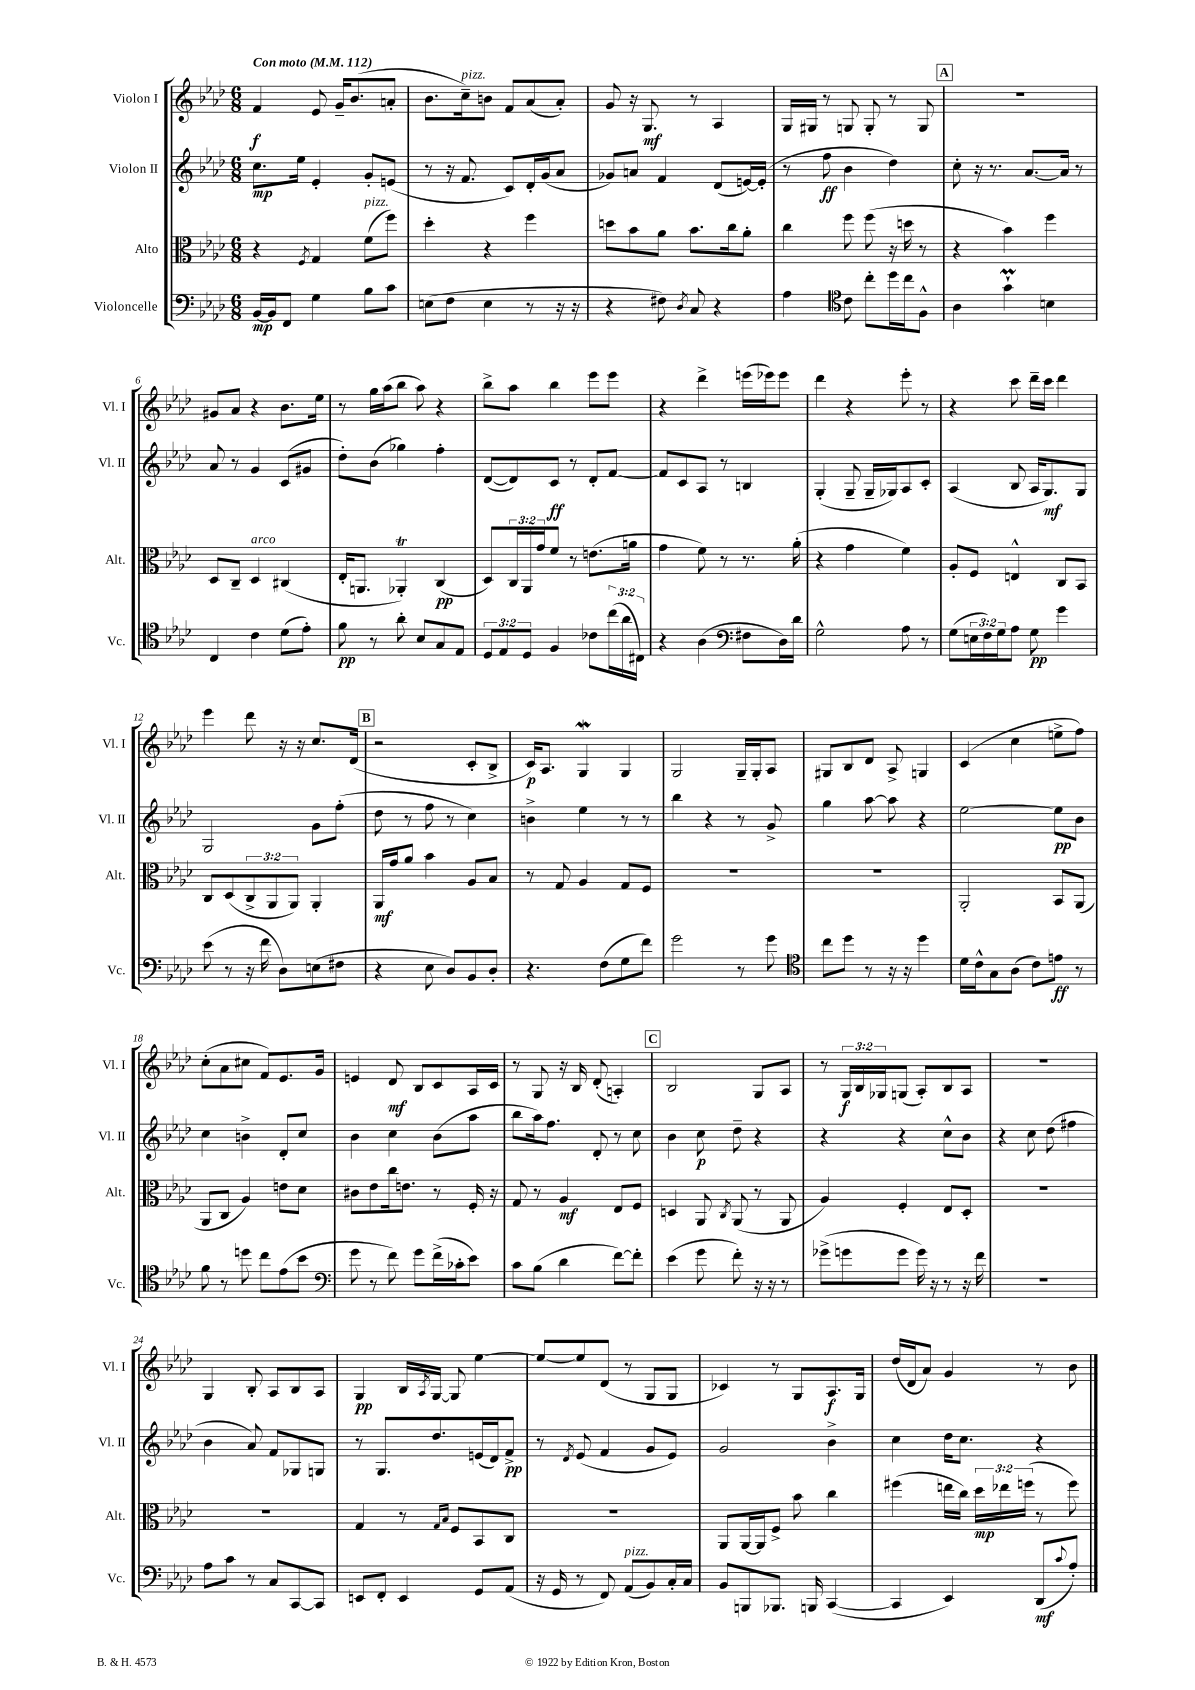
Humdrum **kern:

**kern	**kern	**kern	**kern
*staff4	*staff3	*staff2	*staff1
*clefF4	*clefC3	*clefG2	*clefG2
*k[b-e-a-d-]	*k[b-e-a-d-]	*k[b-e-a-d-]	*k[b-e-a-d-]
*M6/8	*M6/8	*M6/8	*M6/8
*MM112	*MM112	*MM112	*MM112
[16BB-/LL	4r	8.cc\L	4f/
16BB-/]J	.	.	.
8FF/J	.	.	.
.	.	16ee-\Jk	.
.	8qF/	.	.
4G\	4G/	4e-'/	8e-/
.	.	.	16g~/LK
.	.	.	(8.b-/
8B-\L	(8f\L	8g'/L	.
8c\J	8ff\J)	(8e/J	8a'/J
=	=	=	=
(8E\L	4dd-'\	8r	8.b-\L
8F\J	.	16r	.
.	.	8.f/	16cc~\k)
4E\	4r	.	8b\J
.	.	8c/L)	8f/L
8r	4ff\	16d-'/L	(8a-/
.	.	(16g/J	.
16r	.	8a-/J	8a-'/J)
16r	.	.	.
=	=	=	=
4r	8dd\L	8g-/L)	8g/
.	8b-\	8a/J	16r
.	.	.	8.G/
8F#\)	8a-\J	4f/	.
8qD-/	.	.	.
8C/	8.b-\L	.	8r
4r	.	(8d-/L	4A-/
.	16cc\k	.	.
.	8a-'\J	[16e/L)	.
.	.	(16e'/]JJ	.
=	=	=	=
4A-\	4cc\	8r	16G/LL
.	.	.	16G#/JJ
.	.	8ff\	8r
*clefC4	*	*	*
8c\	8ff\	4b-\	8G/
8cc'\L	(8ff\	.	8G'/
16dd-\L	16r	4dd-\)	8r
16cc\J	16dd\	.	.
8F^^\J	8r	.	8G/
=	=	=	=
4A-\	4r	8cc'\	2.r
.	.	16r	.
.	.	8.r	.
4g`\	4b-\)	.	.
.	.	[8.a-/L	.
4B\	4ff\	.	.
.	.	16a-/]Jk	.
.	.	8r	.
=	=	=	=
4C/	8D-/L	8a-/	8g#/L
.	8C~/J	8r	8a-/J
4c\	4D-/	4g/	4r
(8d-\L	(4C#/	(8c/L	8.b-\L
8e-'\J)	.	8g#/J	.
.	.	.	16ee-\Jk
=	=	=	=
8f\	16E-'/LK	8dd-'\L)	8r
.	8.AA/J	.	.
8r	.	(8b-\J	16gg\LL
.	.	.	(16aa-\J
8a-'\	4AA-'/)	4gg-\)	8bb-\J
8B-/L	.	.	8aa-\)
8G/	(4C/	4ff'\	4r
8E-/J	.	.	.
=	=	=	=
12D-/L	8D-/L)	([8d-/L	8bb-^\L
12E-/	.	.	.
.	24C/L	8d-/])	8aa-\J
12D-/J	24AA-/	.	.
.	24g/J	.	.
4F/	8f/J	8c/J	4bb-\
.	8r	8r	.
8c-\L	(8.e\L	8d-'/L	8eee-\L
(24cc\L	.	[8f/J	8eee-\J
24a-\	.	.	.
.	16a\Jk	.	.
24C#\JJ)	.	.	.
=	=	=	=
4r	4g\	8f/]L	4r
.	.	8c/	.
(4A-\	8f\)	8A-/J	4ddd-^\
.	8r	8r	.
*clefF4	*	*	*
8F#\L	8.r	4B/	(16eee\LL
.	.	.	16eee-\J)
16D-\L)	.	.	8eee-\J
16d-\JJ	(16a-'\	.	.
=	=	=	=
2G^^\	4r	(4G'/	4ddd-\
.	4g\	8G~/	4r
.	.	16G~/LL	.
.	.	16G-/J)	.
8A-\	4f\)	8A-/	8eee-'\
8r	.	8c'/J	8r
=	=	=	=
(8G\L	8A-'/L	(4A-/	4r
24E\L	8F/J	.	.
24F\)	.	.	.
24G\J	.	.	.
8A-\J	4E^^/	8B-/	8ccc\
8G\	.	16A-/LK	16ddd-~\LL
.	.	8.G/)	16ccc\JJ
4g\	8C/L	.	4ddd-\
.	8BB-/J	8G/J	.
=	=	=	=
(8e-\	8C/L	2G/	4eee-\
8r	(8D-/	.	.
16r	12C^/	.	8ddd-\
16f\	.	.	.
.	12AA-/	.	.
8D-\L)	.	.	16r
.	12AA-/J)	.	.
.	.	.	16r
(8E\	4AA-'/	8g\L	8.cc/L
8F#\J	.	(8ff'\J	.
.	.	.	(16d-/Jk
=	=	=	=
4r	16AA-/LL	8dd-\	2r
.	16g/J	.	.
.	8a-/J	8r	.
8E-\	4b-\	8ff\	.
8D-/L)	.	8r	.
8BB-/	8A-/L	4cc\)	8c'/L
8D-'/J	8B-/J	.	8B-^/J
=	=	=	=
4.r	8r	4b^\	16c/LK)
.	.	.	8.A-/J
.	8G/	.	.
.	4A-/	4ee-\	4G/
(8F\L	.	.	.
8G\	8G/L	8r	4G/
8f\J)	8F/J	8r	.
=	=	=	=
2g\	2.r	4bb-\	2G/
.	.	4r	.
8r	.	8r	16G~/LL
.	.	.	16G'/J
8g\	.	8g^/	8A-/J
=	=	=	=
*clefC4	*	*	*
8cc\L	2.r	4gg\	8G#/L
8dd-\J	.	.	8B-/
8r	.	[8aa-\	8d-/J
16r	.	8aa-\]	8A-^/
16r	.	.	.
4dd-\	.	4r	4G/
=	=	=	=
16d-\LL	2AA-'/	[2ee-\	(4c/
16c^^\J	.	.	.
8G\	.	.	.
(8A-\J	.	.	4cc\
8c\L)	.	.	.
8e\J	8BB-/L	8ee-\]L	8ee^\L
8r	(8AA-/J	8b-\J	8ff\J)
=	=	=	=
8f\	8AA-/L	4cc\	(8cc'\L
8r	8C/J	.	8a-\
8dd\	4A-/)	4b^\	8cc#\J
8cc\L	.	.	8f/L)
(8e-\	8e\L	8d-'/L	8.e-/
8b-\J	8d-\J	8cc/J	.
.	.	.	16g/Jk
=	=	=	=
*clefF4	*	*	*
8g\	8c#\L	4b-\	4e/
8r	8e-\	.	.
8f\)	16cc\k	4cc\	8d-/
.	8.e\J	.	.
8g\L	.	.	8B-/L
(16f^\L	8r	(8b-\L	8c/
16c-'\J	.	.	.
8e-\J)	16F'/	8aa-\J	16A-/L
.	16r	.	16c/JJ
=	=	=	=
8c\L	8G/	8bb-\L	8r
(8B-\J	8r	16aa-\k)	8G/
.	.	8.ff\J	.
4d-\	4A-/	.	16r
.	.	.	16B-/
.	.	8d-'/	(8d-'/
[8f\L)	8E-/L	8r	4A'/)
8f'\]J	8F/J	8cc\	.
=	=	=	=
(4e-\	4D/	4b-\	2B-/
8g\	8AA-/	8cc\	.
.	8qC/	.	.
8f'\)	(8AA-/	8dd-~\	.
16r	8r	4r	8G/L
16r	.	.	.
8r	8AA-/	.	8A-/J
=	=	=	=
(8g-^\L	4A-/)	4r	8r
8g\	.	.	24G/LL
.	.	.	24B-/
.	.	.	24G-/J
8g\J	4F'/	4r	(8G/J
16g\)	.	.	8A-'/L)
16r	.	.	.
8r	8E-/L	8cc^^\L	8B-/
16r	8D-'/J	8b-\J	8A-/J
16f\	.	.	.
=	=	=	=
2.r	2.r	4r	2.r
.	.	8cc\	.
.	.	(8dd-\	.
.	.	4ff#\	.
=	=	=	=
8A-\L	2.r	4b-\	4G/
8c\J	.	.	.
8r	.	8a-/)	8B-'/
8C/L	.	8f/L	8A-/L
[8CC/	.	8G-/	8B-/
8CC/]J	.	8G/J	8A-/J
=	=	=	=
8EE/L	4G/	8r	4G/
8FF'/J	.	8.G/L	.
4EE/	8r	.	16B-/LL
.	.	.	8qA-/
.	.	8.dd-/	[16G/JJ
.	16qqG/LL	.	.
.	16qqB-/JJ	.	.
.	8F/L	.	8G/]
8GG/L	8BB-/	(16e/L	[4ee-\
.	.	16d-/J)	.
(8AA-/J	8C/J	8f^/J	.
=	=	=	=
16r	2.r	8r	8ee-/_L
16GG/	.	.	.
.	.	8qd-/	.
8r	.	(8e-/	8ee-/]
8FF/)	.	4f/	(8d-/J
(8AA-/L	.	.	8r
8BB-/)	.	8g/L	8G/L
16C'/L	.	8e-/J)	8G/J
16C/JJ	.	.	.
=	=	=	=
8BB-/L	8AA-/L	2g/	4c-/)
8BBB/	[16AA-/L	.	.
.	16AA-/]J	.	.
8.BBB-/J	8F^/J	.	8r
.	8b-\	.	8G/L
16BBB/	.	.	.
([4CC/	4cc\	4b-^\	8.A-/
.	.	.	16G/Jk
=	=	=	=
4CC/]	(4ff#\	4cc\	(16dd-/LL
.	.	.	16d-/J
.	.	.	8a-/J)
4EE-/)	16ee\LL	16dd-\LK	4g/
.	16cc\JJ)	8.cc\J	.
.	24dd-\LL	.	.
.	24ee-\	.	.
.	(24ff\JJ	.	.
(8DD-/L	8r	4r	8r
8qqc/	.	.	.
8A-'/J)	8ff\)	.	8b-\
==	==	==	==
*-	*-	*-	*-
